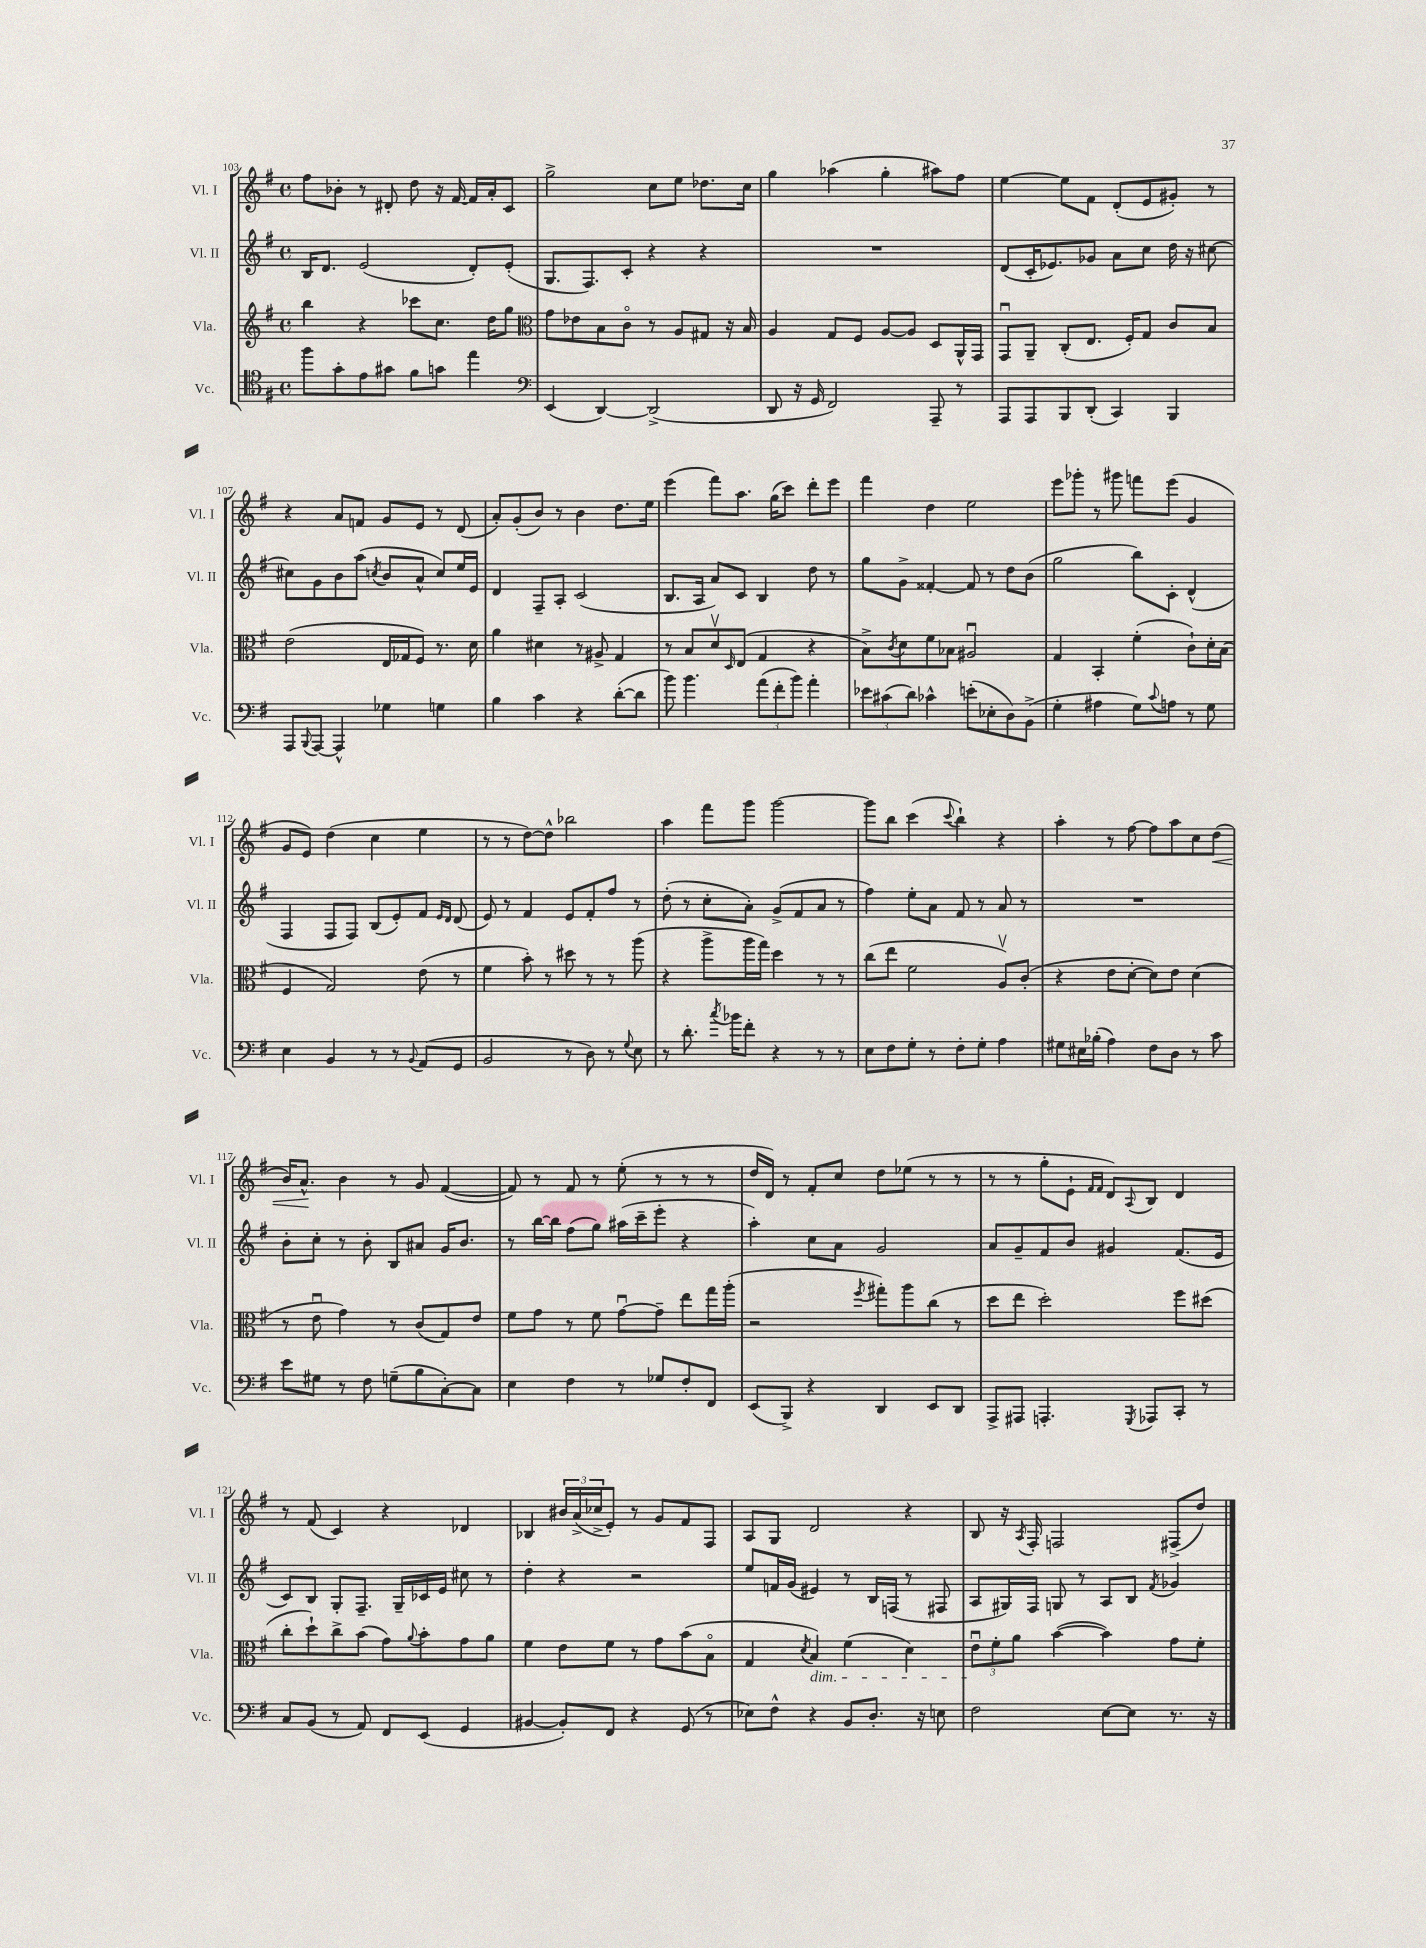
<<
\new StaffGroup <<
\new Staff = "s0" \with { instrumentName = "Vl. I" shortInstrumentName = "Vl. I" } {
    \clef treble \key g \major \defaultTimeSignature \time 4/4
    fis''8 bes'8-. r8 dis'8-. d''8 r16 fis'16~ fis'16 a'16-. c'8 |
    g''2-> c''8 e''8 des''8. c''16 |
    g''4 aes''4( g''4-. ais''8) fis''8 |
    e''4~ e''8 fis'8 d'8-.( e'8 gis'8-.) r8 |
    r4 a'8 f'8 g'8 e'8 r8 d'8( |
    a'8-.) g'8-.( b'8) r8 b'4 d''8. e''16 |
    e'''4( fis'''8) a''8. g''16( c'''8) d'''8-. e'''8 |
    fis'''4 d''4 e''2 |
    e'''8 ges'''8-. r8 gis'''8 f'''8 e'''8( g'4 |
    g'8 e'8) d''4( c''4 e''4 |
    r8 r8 d''8~) d''8-^ bes''2 |
    a''4 fis'''8 g'''8 g'''2~ |
    g'''8 b''8 c'''4( \appoggiatura { c'''8 } b''4-!) r4 |
    a''4-. r8 fis''8~ fis''8 a''8 c''8 d''8\<( |
    b'16) a'8.-^\! b'4 r8 g'8 fis'4~( |
    fis'8) r8 fis'8 r8 e''8-.( r8 r8 r8 |
    d''16 d'16) r8 fis'8-. c''8 d''8 ees''8( r8 r8 |
    r8 r8 g''8-. e'8-! \grace { fis'16 fis'16 } d'8) \appoggiatura { a8 } b8 d'4 |
    r8 fis'8( c'4) r4 des'4 |
    bes4 \tuplet 3/2 { bis'16 a'16->( ces''16-> } e'8-.) r8 g'8 fis'8 fis8 |
    a8 g8 d'2 r4 |
    b8 r16 \acciaccatura { a8 } fis16-. f2 fis8->( d''8) \bar "|." |
}
\new Staff = "s1" \with { instrumentName = "Vl. II" shortInstrumentName = "Vl. II" } {
    \clef treble \key g \major \defaultTimeSignature \time 4/4
    b16 d'8. e'2( d'8-.) e'8-.( |
    g8. fis8.) c'8-. r4 r4 |
    R1 |
    d'8( c'16-. ees'8.) ges'8 a'8 c''8 d''16 r16 cis''8~ |
    cis''8 g'8 b'8 a''8( \acciaccatura { c''8 } b'8 a'8-^ c''8) e''16 e'16 |
    d'4 fis8-- a8-. c'2( |
    b8. a16 a'8) c'8 b4 d''8 r8 |
    g''8 g'8-> fisis'4~-. fisis'8 r8 d''8 b'8( |
    g''2 b''8) c'8-. d'4-^( |
    fis4 fis8 fis8) b8( e'8-.) fis'8 \grace { e'16 d'16 } d'8( |
    e'8) r8 fis'4 e'8 fis'8-. fis''8 r8 |
    d''8-.( r8 c''8-. a'8-.) g'8->( fis'8 a'8 r8 |
    fis''4) e''8-. a'8 fis'8 r8 a'8 r8 |
    R1 |
    b'8-. c''8-. r8 b'8-. b8 ais'8 g'16 b'8. |
    r8 b''16~ b''16 fis''8( g''8) ais''16( c'''16-- e'''8-. r4 |
    a''4-.) c''8 a'8 g'2 |
    a'8 g'8-- fis'8 b'8 gis'4 fis'8.( e'16 |
    c'8) b8 g8-. fis8.-- g16-- ces'16 e'16 cis''8 r8 |
    d''4-. r4 r2 |
    e''8 f'16 g'16( eis'4) r8 b16 f16( r8 fis8 |
    a8 gis16) fis16 g8 r8 a8 b8 \acciaccatura { fis'8 } ges'4 \bar "|." |
}
\new Staff = "s2" \with { instrumentName = "Vla." shortInstrumentName = "Vla." } {
    \clef treble \key g \major \defaultTimeSignature \time 4/4
    b''4 r4 ces'''8 c''8. d''16 g''8 |
    \clef alto g'8 ees'8 b8 c'8\flageolet r8 a8 gis8 r16 b16 |
    a4 g8 fis8 a8~ a8 d8 a,16-^ g,16 |
    g,8\downbow a,8-- c8-.( e8. fis16-.) g8 c'8 b8 |
    e'2( e16 ges16 fis8) r8. d'16 |
    a'4 dis'4 r8 ais8-> g4 |
    r8 b8 d'8\upbow \grace { d16 } e8( g4 r4 |
    b8->) \acciaccatura { c'8 } d'8 fis'8 bes8 ais2\downbow |
    g4 b,4-. fis'4-.( c'8-!) d'16-. b16( |
    fis4 g2) e'8( r8 |
    fis'4 b'8-.) r8 dis''8 r8 r8 a''8( |
    r4 a''8-> a''16 g''16) d''4 r8 r8 |
    c''8( e''8 fis'2 a8\upbow) c'8-.( |
    r4 e'8 d'8~-. d'8) e'8 d'4( |
    r8 e'8\downbow g'4) r8 c'8( g8) e'8 |
    fis'8 g'8 r8 fis'8 g'8~\downbow g'8-- e''8 g''16 a''16-.( |
    r2 \acciaccatura { fis''8 } gis''8-.) a''8 c''8( r8 |
    d''8 e''8 d''2-.) fis''8 dis''8( |
    c''8-. d''8-!) c''8-> b'8( g'8) \appoggiatura { a'8 } b'8-. g'8 a'8 |
    fis'4 e'8 fis'8 r8 g'8 b'8( b8\flageolet |
    g4 \acciaccatura { d'8 } b4\dim) fis'4( d'4) |
    \tuplet 3/2 { e'8\downbow\! fis'8-. a'8 } b'4~( b'4) g'8 fis'8-. \bar "|." |
}
\new Staff = "s3" \with { instrumentName = "Vc." shortInstrumentName = "Vc." } {
    \clef tenor \key g \major \defaultTimeSignature \time 4/4
    fis''8 g'8-. e'8 gis'8 fis'8 g'8 e''4 |
    \clef bass e,4( d,4~) d,2->( |
    d,8 r16 g,16 fis,2) a,,8-- r8 |
    a,,8 a,,8 b,,8 d,8-.( c,4) b,,4 |
    a,,8 \appoggiatura { b,,8 } a,,8~ a,,4-^ ges4 g4 |
    b4 c'4 r4 d'8~-.( d'8 |
    b'8) b'4. \tuplet 3/2 { a'8( fis'8-. b'8) } a'4-. |
    \tuplet 3/2 { ees'8 cis'8( d'8) } ces'4-^ e'8-.( ees8-. d8) b,8->( |
    g4-. ais4 g8) \appoggiatura { c'8 } a8 r8 g8 |
    e4 b,4 r8 r8 \appoggiatura { b,8 } a,8( g,8 |
    b,2 r8 d8) r8 \appoggiatura { g8 } e8 |
    r8 d'8.-. \acciaccatura { c''8 } bes'16 fis'8-. r4 r8 r8 |
    e8 fis8 g8-. r8 fis8-. g8-. a4 |
    gis8 eis16 bes16-.( a4) fis8 d8 r8 c'8 |
    e'8 gis8 r8 fis8 g8--( b8 c8~-.) c8 |
    e4 fis4 r8 ges8 fis8-. fis,8 |
    e,8( b,,8->) r4 d,4 e,8 d,8 |
    a,,8-> ais,,8 a,,4.-. \acciaccatura { g,,8 } aes,,8 c,8-. r8 |
    c8 b,8( r8 a,8) fis,8 e,8( g,4 |
    bis,4~ bis,8-.) fis,8 r4 g,8( r8 |
    ees8) fis8-^ r4 b,8 d8.-. r16 e8 |
    fis2 e8~ e8 r8. r16 \bar "|." |
}
>>
>>
\layout { \context { \Score currentBarNumber = #103 } }
